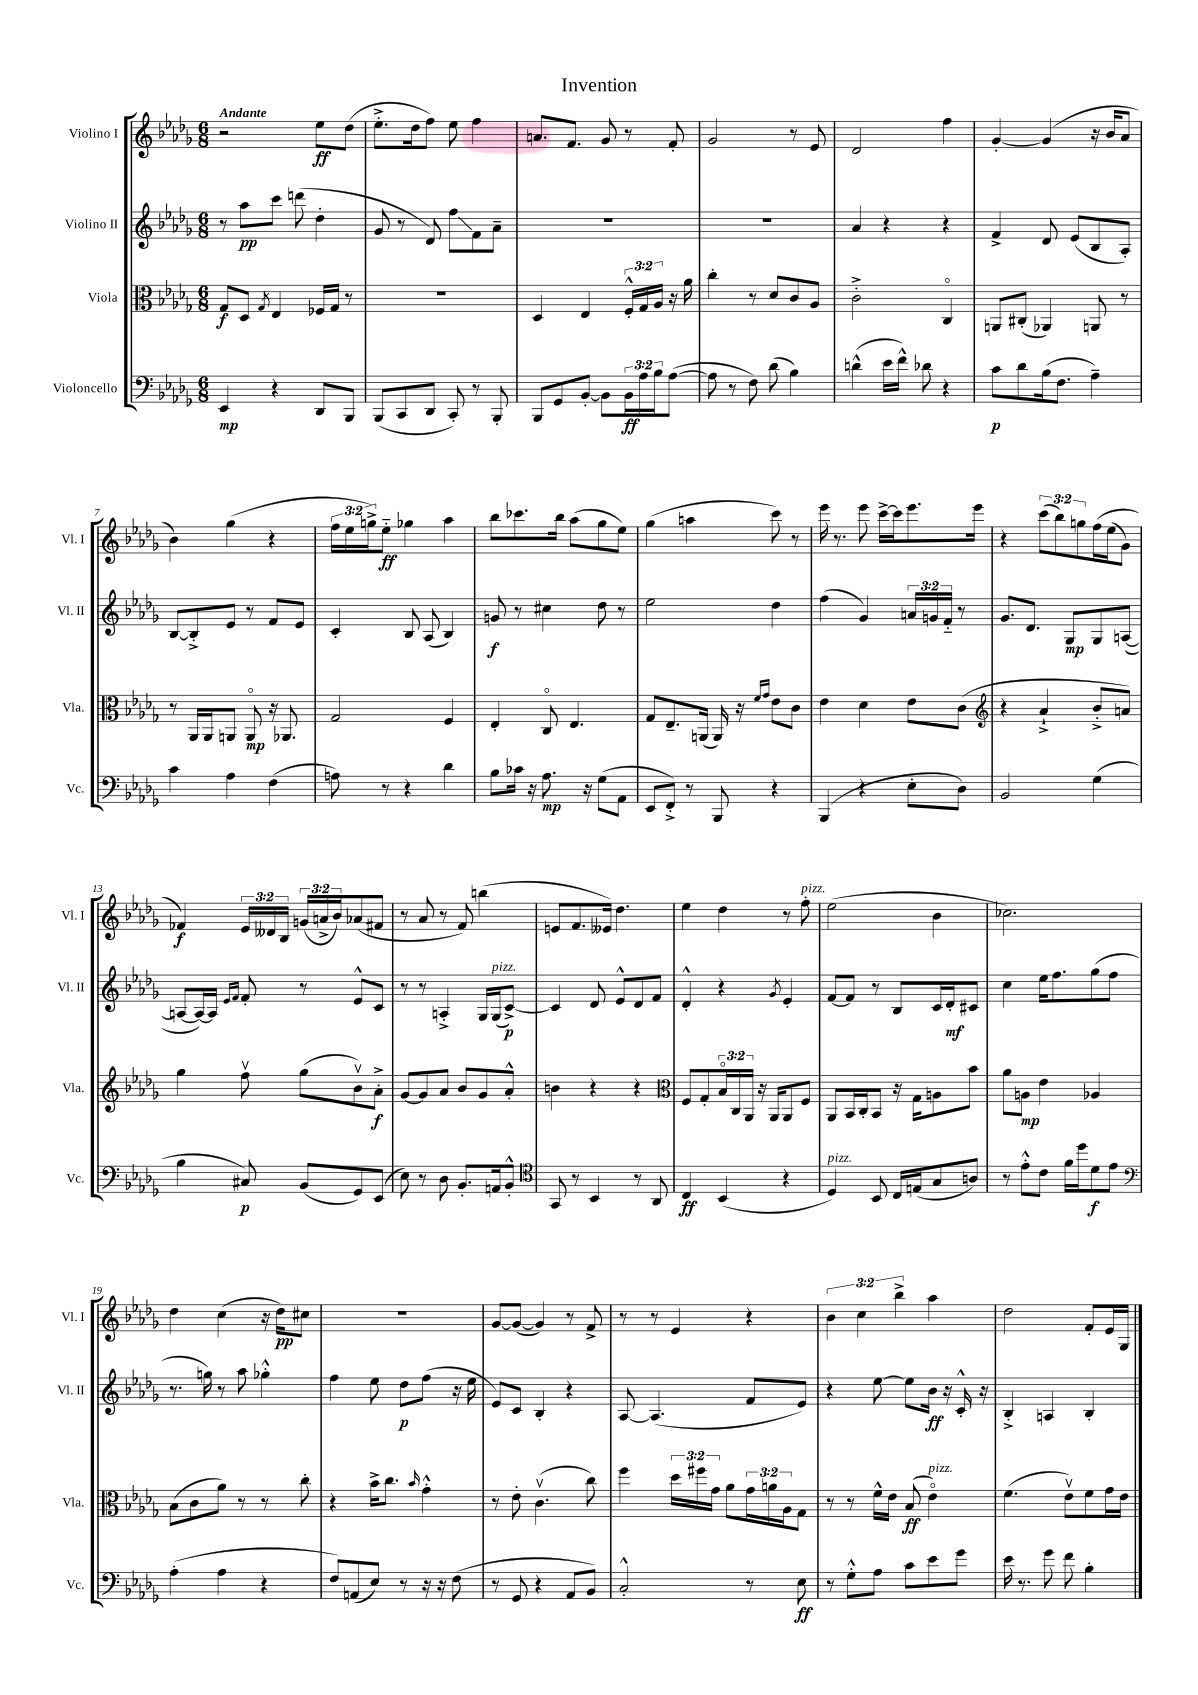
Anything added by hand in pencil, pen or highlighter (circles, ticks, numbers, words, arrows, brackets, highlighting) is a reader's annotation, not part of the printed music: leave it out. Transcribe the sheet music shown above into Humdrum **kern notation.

**kern	**kern	**kern	**kern
*staff4	*staff3	*staff2	*staff1
*clefF4	*clefC3	*clefG2	*clefG2
*k[b-e-a-d-g-]	*k[b-e-a-d-g-]	*k[b-e-a-d-g-]	*k[b-e-a-d-g-]
*M6/8	*M6/8	*M6/8	*M6/8
4EE-/	8G-/L	8r	2r
.	8D-/J	8aa-\L	.
.	8qG-/	.	.
4r	4E-/	8ccc\J	.
.	.	(8ddd\	.
8DD-/L	16F-/LL	4dd-'\	8ee-\L
.	16G-/JJ	.	.
8BBB-/J	8r	.	(8dd-\J
=	=	=	=
(8BBB-/L	2.r	8g-/	8.ee-'^\L
8CC/	.	8r	.
.	.	.	16dd-\k
8DD-/J	.	8d-/)	8ff\J)
8CC'/)	.	8ff\L	8ee-\
8r	.	8f\	4ff\
8BBB-'/	.	8a-~\J	.
=	=	=	=
8BBB-/L	4D-/	2.r	8.a/L
8GG-/	.	.	.
.	.	.	8.f/J
[8BB-'/J	4E-/	.	.
8BB-\]L	.	.	8g-/
24BB-\L	24F'^^/LL	.	8r
24A-\	24G-/	.	.
24B-\J	24A-/JJ	.	.
([8A-\J	16r	.	8f'/
.	16a-\	.	.
=	=	=	=
8A-\]	4cc'\	2.r	2g-/
8r	.	.	.
8F\)	8r	.	.
(8d-\	8d-/L	.	.
4B-\)	8c/	.	8r
.	8A-/J	.	8e-/
=	=	=	=
(4d^^\	2c'^\	4a-/	2d-/
16e-\LL	.	4r	.
16f^^\JJ)	.	.	.
8d-\	.	.	.
4r	4Co/	4r	4ff\
=	=	=	=
8c\L	8AA/L	4f^/	[4g-'/
8d-\	(8C#'/J	.	.
(16B-\k	4AA-/)	8d-/	(4g-/]
8.F\J	.	.	.
.	.	(8e-/L	.
4A-~\)	8AA/	8B-/	16r
.	.	.	16b-/LK
.	8r	8A-'/J)	8a-/J
=	=	=	=
4c\	8r	[8B-/L	4b-\)
.	16AA-/LL	8B-'^/]	.
.	16AA-/J	.	.
4A-\	8AA/J	8e-/J	(4gg-\
.	8AAo/	8r	.
(4F\	16r	8f/L	4r
.	8.AA-/	.	.
.	.	8e-/J	.
=	=	=	=
8A\)	2G-/	4c'/	24ff\LL
.	.	.	24ee-\
.	.	.	24gg^\J)
8r	.	.	8ee-'~\J
4r	.	8B-/	4gg-\
.	.	(8A-/	.
4d-\	4F/	4B-/)	4aa-\
=	=	=	=
8B-\L	4E-'/	8g/	8bb-\L
16c-\Jk	.	8r	8.ccc-\
16r	.	.	.
8.A-\	8Co/	4cc#\	.
.	.	.	16bb-\Jk
.	4.E-/	.	(8aa-\L
16r	.	.	.
(8G-\L	.	8dd-\	8gg-\
8AA-\J	.	8r	8ee-\J)
=	=	=	=
8EE-/L	8G-/L	2ee-\	(4gg-\
8FF'^/J)	8.E-~/	.	.
8r	.	.	4aa\
.	(16AA/Jk	.	.
8BBB-/	16AA/)	.	.
.	16r	.	.
.	16qqf/LL	.	.
.	16qqg-/JJ	.	.
4r	8e-\L	4dd-\	8ccc\)
.	8c\J	.	8r
=	=	=	=
(4BBB-/	4e-\	(4ff\	16eee-\
.	.	.	8.r
4r	4d-\	4g-/)	8eee-\
.	.	.	[16ccc^\LL
.	.	.	16ccc\]J
8E-'\L	8e-\L	24a/LL	8.eee-\
.	.	24g/	.
.	.	24f'~/JJ	.
8D-\J)	(8c\J	8r	.
.	.	.	16eee-\Jk
=	=	=	=
*	*clefG2	*	*
2BB-/	4r	8.g-/L	4r
.	.	8.d-/J	.
.	4a-`^/	.	(12ccc\L
.	.	.	12bb-\)
.	.	8G-/L	.
.	.	.	12gg\
(4G-\	8b-'^/L	8G-/	&(16ff\L
.	.	.	(16ee-\J
.	8a/J)	([8A/J	8g-\J)
=	=	=	=
4B-\	4gg-\	8A/_L	4f-/&)
.	.	16A/_L)	.
.	.	16A/]JJ	.
.	.	16qqe-/LL	.
.	.	16qqf/JJ	.
8C#/)	8ffv\	8f'/	24e-/LL
.	.	.	24d--/
.	.	.	24B-/JJ
(8BB-/L	(8gg-\L	8r	(24g/LL
.	.	.	24a^/
.	.	.	24b-/J)
8GG-/)	8b-v\)	8e-^^/L	(8a-/
(8EE-/J	8a-'^\J	8c/J	8f#/J
=	=	=	=
8E-\)	[8g-/L	8r	8r
8r	8g-/]	8r	8a-/
8D-\	8a-/J	4A'^/	8r
8.BB-'/L	8b-/L	.	8f/)
.	8g-/	16G-/LL	(4bb\
16AA/k	.	(16G-/J	.
8BB-'^^/J	8a-'^^/J	[8c^/J)	.
=	=	=	=
*clefC4	*	*	*
8GG-/	4b\	4c/]	8e/L
8r	.	.	8.f/
4BB-/	4r	8d-/	.
.	.	.	16e--/Jk)
.	.	8e-^^/L	4.dd-\
8r	4r	8d-/	.
8AA-/	.	8f/J	.
=	=	=	=
*	*clefC3	*	*
4C/	8F/L	4d-'^^/	4ee-\
.	8G-'/	.	.
(4BB-/	24B-o/L	4r	4dd-\
.	24C/	.	.
.	24AA-/JJ	.	.
.	16r	.	.
.	16AA-/LK	.	.
.	.	8qg-/	.
4r	8AA-/	4e-'/	8r
.	8F/J	.	8ff'\
=	=	=	=
4D-/)	8AA-/L	[8f/L	(2ee-\
.	16BB-/L	8f/]J	.
.	16C'/J	.	.
8BB-/	8BB-/J	8r	.
16C/LL	16r	8B-/L	.
(16E/J	16G-\LK	.	.
8G-/	8A\	16c/L	4b-\
.	.	16d-'/J	.
8A/J)	8b-\J	8c#/J	.
=	=	=	=
8r	8a-\L	4cc\	2.cc-\)
8e-'^^\L	8A\J	.	.
8c\J	4e-\	16ee-\LK	.
.	.	8.ff\	.
16f\LL	.	.	.
16dd-\J	.	.	.
8d-\	4A-/	(8gg-\	.
8e-\J	.	8ff\J	.
=	=	=	=
*clefF4	*	*	*
(4A-'\	(8B-\L	8.r	4dd-\
.	8c\	.	.
.	.	16gg\)	.
4A-\	8a-\J)	8r	(4cc\
.	8r	8aa-\	.
4r	8r	4gg-'^^\	16r
.	.	.	16dd-\LK)
.	8cc'\	.	8cc#\J
=	=	=	=
8F/L)	4r	4ff\	2.r
(8AA/	.	.	.
8E-/J)	16b-^\LK	8ee-\	.
.	8.cc\J	.	.
8r	.	8dd-\L	.
.	16qqb-/	.	.
16r	4g-'^^\	(8ff\J	.
16r	.	.	.
(8F\	.	16r	.
.	.	16ee-\	.
=	=	=	=
8r	8r	8e-/L)	[8g-/L
8GG-/	8e-'\	8c/J	(8g-/_J
4r	(4.cv\	4B-'/	4g-/])
8AA-/L	.	4r	8r
8BB-/J)	8cc\)	.	8f^/
=	=	=	=
2C'^^/	4ff\	[8A-/	8r
.	.	(4.A-/]	8r
.	24dd-\LL	.	4e-/
.	24ff#\	.	.
.	24g-\JJ	.	.
.	8a-\L	.	.
8r	24g-\L	8f/L	4r
.	24a\	.	.
.	24A-\J	.	.
8E-\	8G-\J	8e-/J)	.
=	=	=	=
8r	8r	4r	6b-\
8G-'^^\L	8r	.	.
.	.	.	6cc\
8A-\J	16f^^\LL	[8ee-\	.
.	16e-\JJ	.	.
.	.	.	6bb-^\
8c\L	(8B-/	8ee-\]L	.
8e-\	4e-o\)	16b-\Jk	4aa-\
.	.	16r	.
8g-\J	.	16c'^^/	.
.	.	16r	.
=	=	=	=
16e-\	(4.f\	4B-'^/	2dd-\
8.r	.	.	.
8g-\	.	4A/	.
8f\	8e-v\L)	.	.
4B-'\	8f\	4B-'/	8f'/L
.	16g-\L	.	16e-/L
.	16e-\JJ	.	16G-/JJ
==	==	==	==
*-	*-	*-	*-
